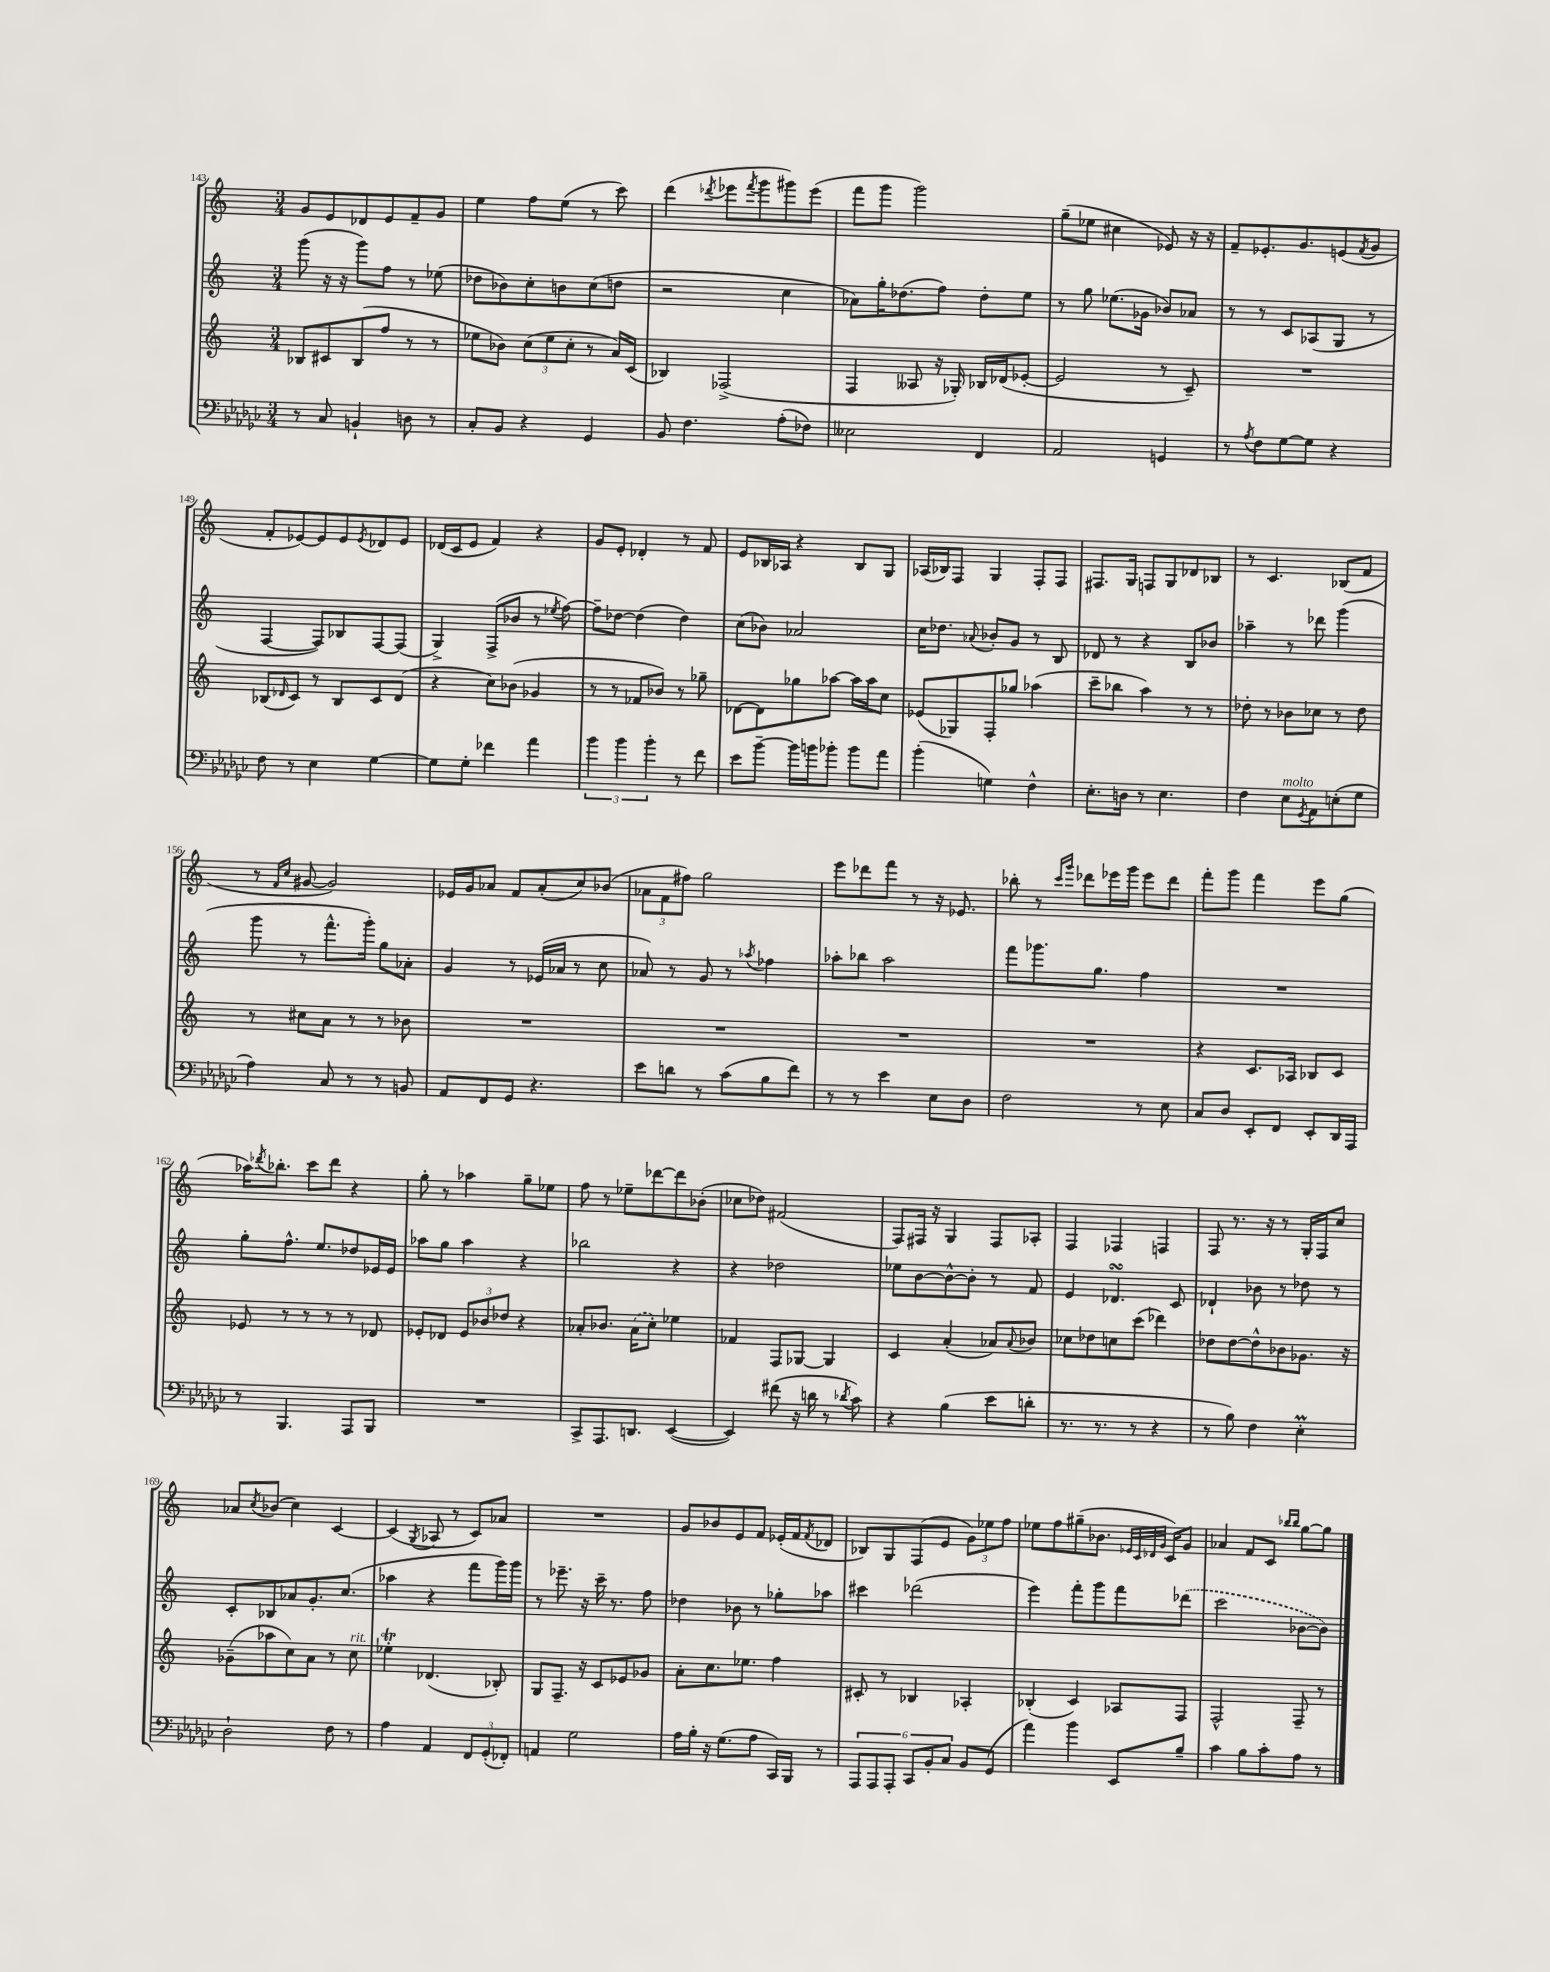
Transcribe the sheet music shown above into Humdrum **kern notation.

**kern	**kern	**kern	**kern
*staff4	*staff3	*staff2	*staff1
*clefF4	*clefG2	*clefG2	*clefG2
*k[b-e-a-d-g-c-]	*k[]	*k[]	*k[]
*M3/4	*M3/4	*M3/4	*M3/4
8r	8B-/L	(8ggg\	8g/L
8C-/	8c#/	16r	8e/
.	.	16r	.
4BB`/	(8B-/	8ggg\L)	8d-/
.	8ff/J	8ff\J	8e/
8D\	8r	8r	8f~/
8r	8r	(8ee-\	8g/J
=	=	=	=
8C-'/L	8ee-\L	8dd-\L	4ee\
8BB-/J	8b-\J)	8b-\)	.
4r	(12cc\L	8cc'\	8ff\L
.	12ee-\	.	.
.	.	8b\	(8ee\J
.	12cc'\J	.	.
4GG-/	8r	(8cc\	8r
.	16a/LL)	8dd\J	8ccc\)
.	(16c/JJ	.	.
=	=	=	=
8BB-/	4B-/)	2r	(4ddd\
4.F\	.	.	.
.	.	.	8qddd-/
.	(2F-^/	.	8eee-\L
.	.	.	8qfff/
.	.	.	8ggg\
(8A-'\L	.	4cc\	8ggg#\)
8F-\J)	.	.	(8eee-\J
=	=	=	=
2E--\	4F/	8a-\L)	8fff\L
.	.	16gg'\K	8ggg\J
.	.	(8.dd-\	.
.	8A--/	.	2ggg\)
.	16r	8ff\J)	.
.	16G-'/)	.	.
4FF/	16B-/LL	8dd-'\L	.
.	(16d-/J	.	.
.	[8e-'/J	8ee\J	.
=	=	=	=
2AA-/	2e-/]	8r	(8gg~\L
.	.	8gg\	8ee-\J
.	.	(8.ee-\L	4cc#\
.	.	16g-\Jk	.
4GG/	8r	8b-/L)	8e-/)
.	8c~/)	8a-/J	16r
.	.	.	16r
=	=	=	=
8r	2.r	8r	8f~/L
8qA-/	.	.	.
8F\L	.	8r	8.e-'/
[8G-\	.	8c/L	.
.	.	.	8.g/
8G-\]J	.	(8A-/	.
4r	.	8G/J	(8e/
.	.	.	8qf/
.	.	8r	8g/J
=	=	=	=
8F\	(8B-/L	[4F/	8f'/L
.	16qqd-/	.	.
8r	8c/J)	.	[8e-/)
4E-\	8r	8F/]L)	8e-/]
.	8B-/L	8B-/	8e-/
.	.	.	8qe-/
[4G-\	8c/	[8F/	8d-/
.	(8d-/J	(8F/]J	8e-/J
=	=	=	=
8G-\]L	4r	4G^/)	(16d-/LL
.	.	.	16c/J
8G-'\J	.	.	8e/J
4f-\	8cc\L)	(8F^/L	4f/)
.	(8b-\J	8b-/J	.
4a-\	4g-/	8r	4r
.	.	8qee-/	.
.	.	[8ff\)	.
=	=	=	=
6b-\	8r	8ff~\]L	8g/L
.	8r	[8dd-\J	8e'/J
6b-\	.	.	.
.	8f-/L	(4dd-\]	4d-'/
6b-'\	.	.	.
.	8b-/J)	.	.
8r	8r	4dd-\)	8r
8f\	8gg-~\	.	8f/
=	=	=	=
8e-\L	[8d-\L	(8cc\L	8e/L
[8b-~\J	8d-\]	8b-\J)	16B-/L
.	.	.	16A-/JJ
16b-\]LL	8gg-\	2a-/	4r
16b\J	.	.	.
8b-'\J	[8aa-\J	.	.
8b-\L	16aa-\]LL	.	8B-/L
.	16aa-\J	.	.
8a-\J	8cc\J	.	8G/J
=	=	=	=
(4b-'\	(8e-/L	16cc\LK	(16A-/LL
.	.	8.dd-\J	16B-/J)
.	8G-/)	.	8F/J
.	.	8qqa-/	.
4G\)	8F'/	8b-'/L	4G/
.	8gg-/J	8g/J	.
4F^^\	(4aa-\	8r	8F'/L
.	.	8B/	8F/J
=	=	=	=
8.E-'\L	8ccc~\L	8d-/	8.F#/L
.	8bb-\J	8r	.
16D\Jk	.	.	16G/Jk
8r	4aa\)	4r	8F/L
4.E-\	.	.	8G/
.	8r	8B/L	8d-/
.	8r	8b-/J	8B-/J
=	=	=	=
4F\	8dd-'\	4aa-~\	8r
.	8r	.	4.c/
8E-\L	8b-\L	8r	.
8qGG-/	.	.	.
8AA-\	8cc-\J	8ddd-\	.
(8E'\	8r	(4ggg\	(8B-/L
8G-\J	8dd-\	.	8f/J
=	=	=	=
4A-\)	8r	8ggg\	8r
.	.	.	16qqf/LL
.	.	.	16qqcc/JJ
.	8cc#\L	8r	[8g#/
8C-/	8a\J	8.fff^^\L	2g#/])
8r	8r	.	.
.	.	16ggg'\Jk)	.
8r	8r	8gg\L	.
8BB/	8b-\	8a-'\J	.
=	=	=	=
8AA-/L	2.r	4g/	16e-/LL
.	.	.	16g/J
8FF/	.	.	8a-/J
8GG-/J	.	8r	8f/L
4.r	.	(16e-/LL	(8a-'/
.	.	16a-/JJ	.
.	.	8r	8cc/)
.	.	8cc\	(8b-/J
=	=	=	=
8e-\L	2.r	8a-/)	12a-\L
.	.	.	12f\
8d\J	.	8r	.
.	.	.	12ff#\J)
8r	.	8g/	2gg\
(8c-\L	.	8r	.
.	.	8qaa-/	.
8B-\	.	4ff-\	.
8f\J)	.	.	.
=	=	=	=
8r	2.r	8aa-'\L	8eee\L
8r	.	8bb-\J	8ddd-\
4e-\	.	2aa-\	8fff\J
.	.	.	8r
8E-\L	.	.	16r
.	.	.	8.e-/
8D-\J	.	.	.
=	=	=	=
2F\	2.r	8fff\L	8bb-'\
.	.	8.ggg-\	8r
.	.	.	16qqccc/LL
.	.	.	16qqggg/JJ
.	.	.	8ddd-\L
.	.	8.gg\J	.
.	.	.	16eee-\L
.	.	.	16ggg\JJ
8r	.	4ff\	8eee-\L
8E-\	.	.	8ddd-\J
=	=	=	=
8C-/L	4r	2.r	8fff'\L
8D-/J	.	.	8ggg\J
8EE-'/L	8.c/L	.	4fff\
8FF/J	.	.	.
.	16A-/Jk	.	.
8EE-'/L	8B-/L	.	8eee\L
16DD-/L	8c/J	.	(8gg\J
16AAA-/JJ	.	.	.
=	=	=	=
8r	8e-/	8gg'\L	16aa-\LK)
.	.	.	8qddd-/
.	.	.	8.bb-'\J
4.BBB-/	8r	8.ff^^\J	.
.	8r	.	8ccc\L
.	.	8.ee/L	.
.	8r	.	8ddd-\J
8AAA-/L	8r	8dd-/	4r
8BBB-/J	8d-/	16e-/L	.
.	.	16e-/JJ	.
=	=	=	=
2.r	8e-'/L	8aa-\L	8gg'\
.	8d-/J	8gg\J	8r
.	12e-/L	4aa-\	4aa-\
.	12b-/	.	.
.	12dd-/J	.	.
.	4r	4r	8gg~\L
.	.	.	8ee-\J
=	=	=	=
8CC-^/L	8a-'/L	2bb-\	8ff\
8.AAA-/	8.b-/J	.	8r
.	.	.	8ee-~\L
8.DD/J	(16a-\LK	.	.
.	8cc'\J)	.	[8ddd-\
([4EE-/	4ee-\	4r	8ddd-\]
.	.	.	(8b-'\J
=	=	=	=
4EE-/])	4f-/	4r	8cc-\L
.	.	.	8dd-\J)
(8f#\	8F/L	2dd-\	(2f#/
16r	[8G-/J	.	.
16d\	.	.	.
8r	4G-/]	.	.
8qd-/	.	.	.
8c-\)	.	.	.
=	=	=	=
4r	4c/	8ee-\L	8F/L)
.	.	[8b\	16F#/Jk
.	.	.	16r
(4B-\	(4a'/	8b^^\_	4G/
.	.	8b'\]J	.
8e-\L	8a-/L)	8r	8F#/L
.	8qqa-/	.	.
8d'\J	8b-/J	8f/	8A-'/J
=	=	=	=
8.r	8cc-\L	4e/	4F/
.	8dd-\	.	.
8.r	.	.	.
.	8cc\	4.d-/	4F-/
8r	(8ccc\J	.	.
4r	4ddd-\)	.	4F/
.	.	8c/	.
=	=	=	=
8r	8dd-\L	4d-`/	8F/
8B-\)	[8dd-\	.	8.r
4F\	8dd-^^\]	8b-\	.
.	.	.	16r
.	8b-\	8r	8r
4E-'\	8.g-\J	8dd-\	16G'/LL
.	.	.	16F/J
.	.	8r	8cc/J
.	16r	.	.
=	=	=	=
2D-`\	(8g-~\L	8c'/L	8a-/L
.	.	.	8qcc/
.	8aa-\	8B-/	(8b-/J
.	8cc\)	8a-/	4cc\)
.	8a\J	8.g'/	.
8F\	8r	.	[4c/
.	.	(8.cc/J	.
8r	8cc\	.	.
=	=	=	=
4A-\	4ee-'\	4aa-\	(4c/]
.	.	.	8qG/
4AA-/	(4.d-/	4r	8A-/
.	.	.	8r
12FF/L	.	8fff\L	8c/L)
(12GG-'/	.	.	.
.	8B-'/)	16ggg\L)	8a-/J
12FF-'/J)	.	.	.
.	.	16ggg\JJ	.
=	=	=	=
4AA/	8G/L	8r	2.r
.	8.F~/J	8.eee-~\	.
2G-\	.	.	.
.	16r	16r	.
.	8c/L	16ccc~\	.
.	.	8.r	.
.	8e-/	.	.
.	8g-/J	8ff\	.
=	=	=	=
16A-\LL	8a'\L	4dd-\	8g/L
16B-'\JJ	.	.	.
16r	8.cc\	.	8b-/
(8.G-\L	.	.	.
.	.	8b-\	8e/
.	8.ee-\J	.	.
8A-\J	.	8r	8f/J
16CC-/LL)	4ff\	8gg-'\L	(16e-'/LL
16BBB-/JJ	.	.	16f/J
.	.	.	8qf/
8r	.	8aa-\J	8d-/J
=	=	=	=
12AAA-/L	8c#'/	4ccc#\	8B-/L)
12AAA-/	.	.	.
.	8r	.	8G/
12AAA-'/J	.	.	.
12CC-/L	4B-/	(2ddd-\	(8F/
12BB-'/	.	.	.
.	.	.	8e/J
12C-/J	.	.	.
8BB-/L	4A-'/	.	12g\L)
.	.	.	12ee-\
(8GG-/J	.	.	.
.	.	.	12ff\J
=	=	=	=
4a-\)	(4B-'/	4eee\)	8ee-\L
.	.	.	8ff\
4b-\	4c/)	8fff'\L	(8gg#~\
.	.	8ggg\	8.b-\J
8EE-/L	8A-/L	8fff\	.
.	.	.	32qqe-/LLL
.	.	.	32qqc/
.	.	.	32qqd-/
.	.	.	32qqg/JJJ
.	.	.	16c/LK)
8B-~/J	8F/J	(8ddd-\J	8g/J
=	=	=	=
4c-\	2F^^/	2ccc\	4a-/
8B-\L	.	.	8f/L
8c-'\	.	.	8c/J
.	.	.	16qqbb-/LL
.	.	.	16qqbb-/JJ
8A-\J	8F~/	[8b-\L	[8gg\L
8r	8r	8b-\]J)	8gg\]J
==	==	==	==
*-	*-	*-	*-
